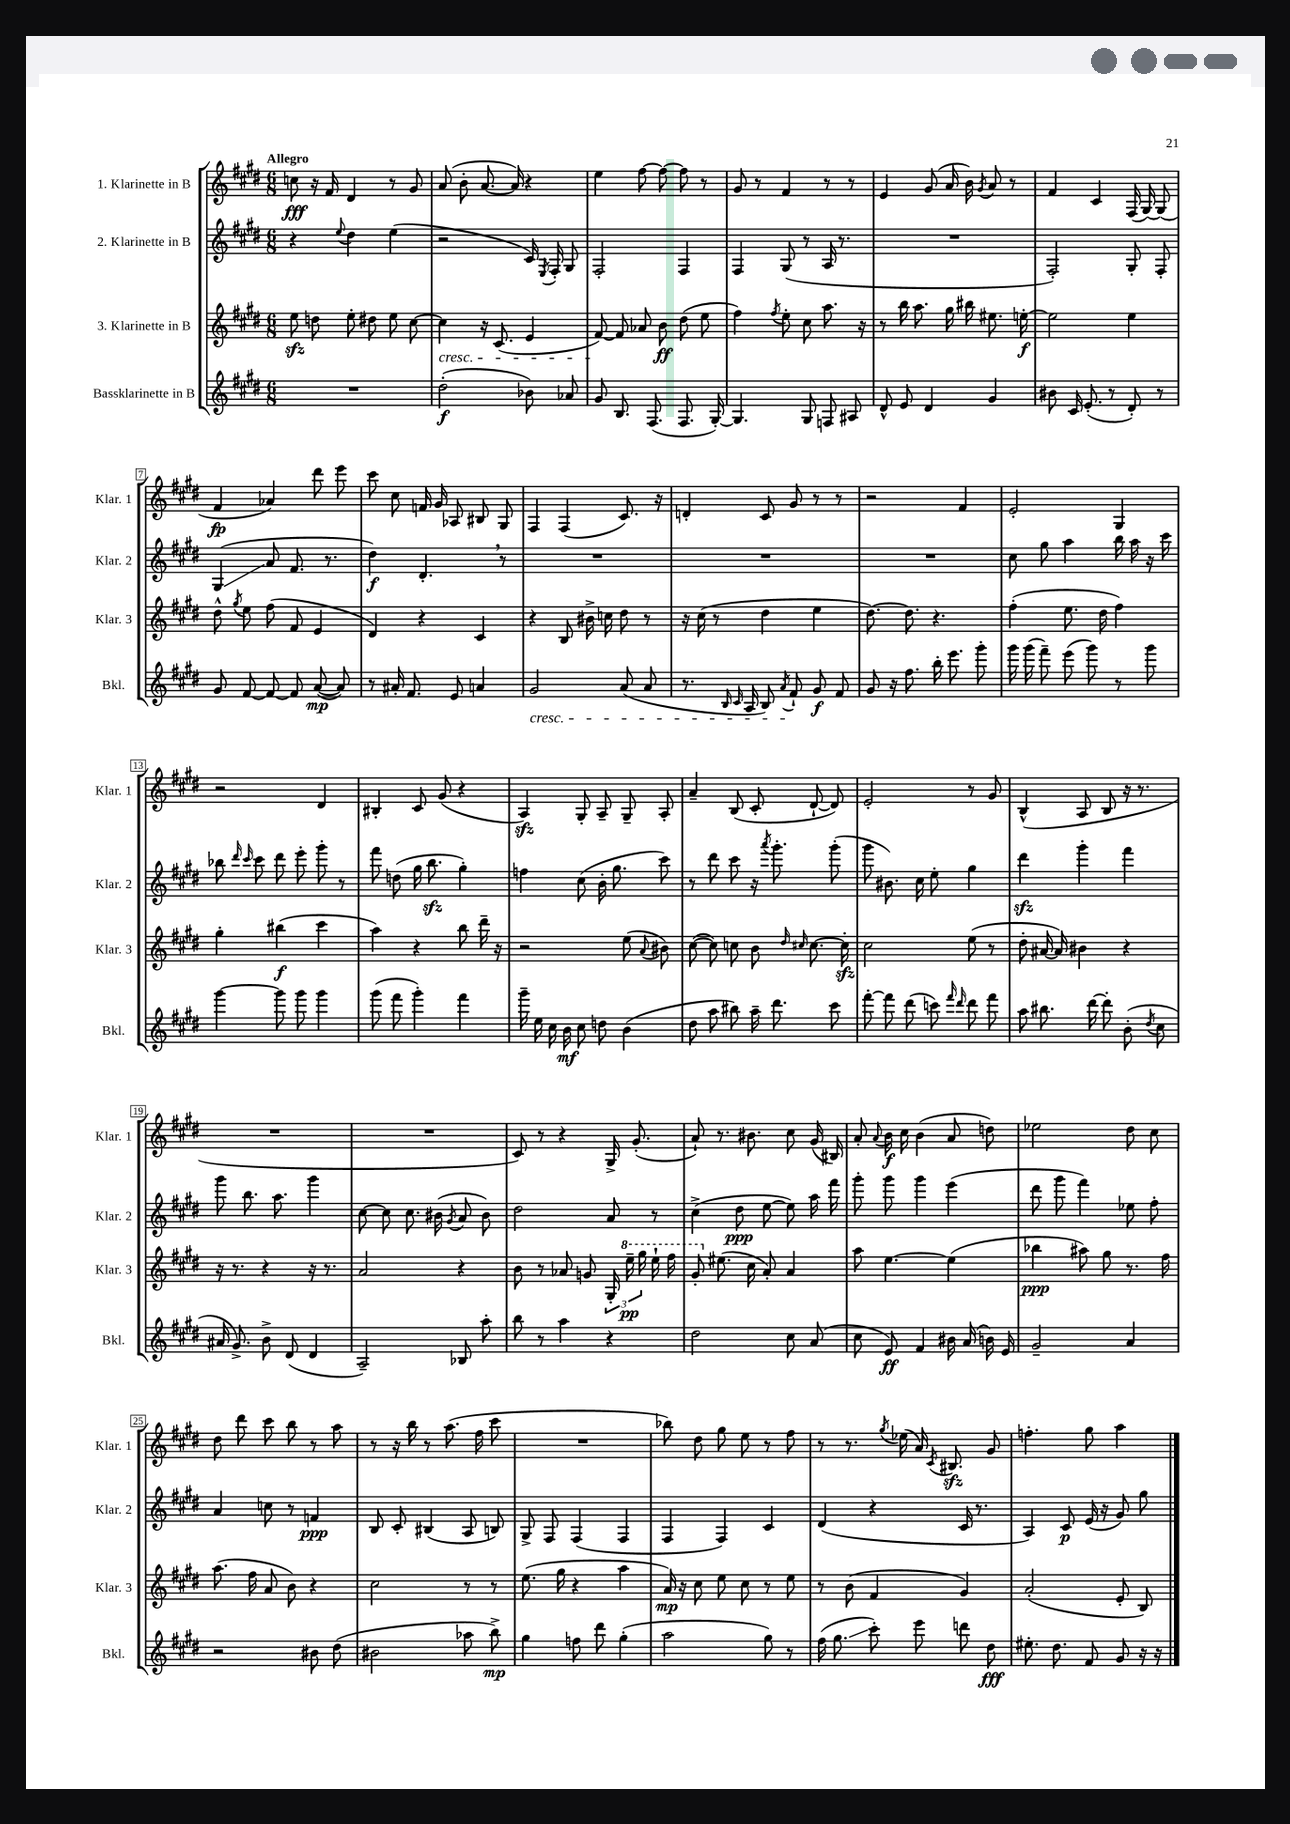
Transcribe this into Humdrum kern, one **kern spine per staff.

**kern	**kern	**kern	**kern
*staff4	*staff3	*staff2	*staff1
*clefG2	*clefG2	*clefG2	*clefG2
*k[f#c#g#d#]	*k[f#c#g#d#]	*k[f#c#g#d#]	*k[f#c#g#d#]
*M6/8	*M6/8	*M6/8	*M6/8
2.r	8ee\	4r	8cc\
.	8dd\	.	16r
.	.	.	16f#/
.	.	8qqee/	.
.	8ee'\	4dd#\	4d#/
.	8dd#\	.	.
.	8ee\	(4ee\	8r
.	[8cc#\	.	8g#/
=	=	=	=
(2dd#'\	4cc#\]	2r	(8a/
.	.	.	8b'\
.	16r	.	[8.a/
.	(8.c#/	.	.
.	.	.	16a/])
8b-\)	4e/	16c#/)	4r
.	.	8qE/	.
.	.	16F#'/	.
8a-/	.	8G#/	.
=	=	=	=
8g#/	[8f#/)	2F#'/	4ee\
8.B/	8f#/]	.	.
.	8a-/	.	[8ff#\
(8.F#/	.	.	.
.	8b\	.	8ff#\_
8.F#/	(8dd#\	4F#/	8ff#\]
.	8ee\	.	8r
[16G#'/)	.	.	.
=	=	=	=
4.G#/]	4ff#\)	4F#/	8g#/
.	.	.	8r
.	8qff#/	.	.
.	8ee'\	(8G#/	4f#/
8G#/	8cc#\	8r	.
8F/	8.aa\	16A/	8r
.	.	8.r	.
8A#/	.	.	8r
.	16r	.	.
=	=	=	=
8d#^^/	8r	2.r	4e/
8e/	16bb\	.	.
.	8.aa\	.	.
4d#/	.	.	(8g#/
.	16gg#\	.	16a/
.	16bb#\	.	16b\)
.	.	.	8qg#/
4g#/	8.ee#\	.	8a/
.	.	.	8r
.	[16ee'\	.	.
=	=	=	=
8b#\	2ee\]	2F#'/)	4f#/
16c#/	.	.	.
(8.e'/	.	.	.
.	.	.	4c#/
8r	.	.	.
8d#'/)	4ee\	8G#'/	(16F#/
.	.	.	[16G#/)
8r	.	8F#'/	(8G#/]
=	=	=	=
8g#/	8dd#^^\	(4G#/	4f#/
.	8qgg#/	.	.
[8f#/	8ee\	.	.
8f#/_	(8ff#\	8a/	4a-/)
8f#/]	8f#/	8.f#/	.
([8a/	4e/	.	8ddd#\
.	.	8.r	.
8a/])	.	.	8eee\
=	=	=	=
8r	4d#/)	4dd#\)	8ccc#\
16a#'/	.	.	8cc#\
8.f#/	.	.	.
.	4r	4.d#'/	16f/
.	.	.	16g#/
8e/	.	.	8A-/
4a/	4c#/	.	8B#/
.	.	8r	8G#/
=	=	=	=
2g#/	4r	2.r	4F#/
.	8B/	.	(4F#/
.	16b#^\	.	.
.	16cc\	.	.
(8a/	8dd#\	.	8.c#/)
8a/	8r	.	.
.	.	.	16r
=	=	=	=
8.r	16r	2.r	4d'/
.	(16cc#\	.	.
.	8r	.	.
16qqB/	.	.	.
16qqc#/	.	.	.
16A/	.	.	.
8B/)	4dd#\	.	8c#/
8qa/	.	.	.
8f#`/	.	.	8g#/
8g#/	4ee\	.	8r
8f#/	.	.	8r
=	=	=	=
8g#/	[8.dd#\)	2.r	2r
16r	.	.	.
8.ff#\	8.dd#\]	.	.
16bb'\	4.r	.	.
8.eee\	.	.	.
.	.	.	4f#/
8ggg#'\	.	.	.
=	=	=	=
16ggg#\	(4ff#'\	8cc#\	2e'/
(16ggg#\	.	.	.
8fff#~\)	.	8gg#\	.
(8eee\	8.ee\	4aa\	.
8ggg#\)	.	.	.
.	16dd#\	.	.
8r	4ff#\)	16bb\	4G#/
.	.	16aa\	.
8ggg#\	.	16r	.
.	.	16ccc#\	.
=	=	=	=
[4ggg#\	4gg#'\	8bb-\	2r
.	.	16qqddd#/	.
.	.	16qqccc#/	.
.	.	8ccc#\	.
8ggg#\]	(4bb#\	8ddd#\	.
8ggg#\	.	8eee'\	.
4ggg#\	4ccc#\	8ggg#'\	4d#/
.	.	8r	.
=	=	=	=
(8ggg#\	4aa\)	8fff#\	4B#'/
8fff#\	.	(8dd\	.
4ggg#'\)	4r	16gg#\	8c#/
.	.	8.bb\	.
.	.	.	(8g#/
4fff#\	8bb\	4gg#'\)	4r
.	16ddd#~\	.	.
.	16r	.	.
=	=	=	=
16ggg#~\	2r	4ff\	4A/)
16ee\	.	.	.
16cc#\	.	.	.
16b\	.	.	.
8cc#\	.	(8cc#\	8G#'/
8dd\	.	16b'\	8A~/
.	.	8.gg#\	.
(4b\	(8ee\	.	8G#~/
.	8qqa/	.	.
.	8b#\)	8ccc#\)	8A'/
=	=	=	=
8dd#\	([8cc#\	8r	4a~/
8aa\	8cc#\])	8ddd#\	.
8bb#\)	8cc\	8ccc#\	(8B/
16aa~\	8b\	16r	8c#'/
.	.	8qaaa/	.
8.ddd#\	.	8.ggg#'\	.
.	16qqdd#/	.	.
.	16qqcc#/	.	.
.	[8.cc#\	.	[8d#`/
8ccc#\	.	(8ggg#'\	8d#/])
.	16cc#'\]	.	.
=	=	=	=
[8fff#'\	2cc#\	8ggg#\	2e'/
8fff#\]	.	8.b#\)	.
(8ddd#\	.	.	.
.	.	16cc#\	.
8ccc\)	.	8ee'\	.
16qqfff#/	.	.	.
16qqddd#/	.	.	.
8ddd#\	(8ee\	4gg#\	8r
8fff#\	8r	.	8g#/
=	=	=	=
8aa\	8dd#'\	4ddd#\	(4B^^/
8.bb#\	[16a#/	.	.
.	16a#/])	.	.
.	4b#\	4ggg#'\	8A/
[16ddd#\	.	.	.
8ddd#'\]	.	.	8B/
(8b'\	4r	4fff#\	16r
.	.	.	8.r
8qdd#/	.	.	.
8cc#\	.	.	.
=	=	=	=
16a#/	16r	8ggg#\	2.r
8.g#^/)	8.r	.	.
.	.	8.bb\	.
8b^\	4r	.	.
.	.	8.aa\	.
(8d#/	.	.	.
4d#/	16r	4ggg#\	.
.	8.r	.	.
=	=	=	=
2A~/)	2a/	[8cc#\	2.r
.	.	8cc#\]	.
.	.	8.cc#\	.
.	.	(16b#\	.
.	.	8qg#/	.
8B-/	4r	8a/	.
8aa'\	.	8b#\)	.
=	=	=	=
8bb\	8b\	2dd#\	8c#/)
8r	8r	.	8r
4aa\	8a-/	.	4r
.	8g/	.	.
4r	24G#'/	8a/	16G#^/
.	24eee~\	.	.
.	.	.	(8.g#'/
.	24ggg#\	.	.
.	16eee`\	8r	.
.	16fff#\	.	.
=	=	=	=
2dd#\	8gg#'/	(4cc#^\	8a`/)
.	(8.ee#\	.	8.r
.	.	8dd#\	.
.	16cc#\	.	8.b#\
.	8a'/)	[8ee\	.
8cc#\	4a/	8ee\])	8cc#\
(8a/	.	16aa\	(16g#/
.	.	16fff#\	16B#/)
=	=	=	=
8cc#\	8aa\	8ggg#'\	8a'/
.	.	.	8qqa/
8e/)	[4.ee\	8ggg#\	16b\
.	.	.	16cc#\
4f#/	.	4ggg#\	(4b\
16b#\	(4ee\]	(4eee\	8a/
(16a/	.	.	.
16b\)	.	.	8dd\)
16e/	.	.	.
=	=	=	=
2g#~/	4bb-\	8ddd#\	2ee-\
.	.	8ggg#\	.
.	8aa#\)	4fff#\)	.
.	8gg#\	.	.
4a/	8.r	8ee-\	8dd#\
.	.	8ff#'\	8cc#\
.	16ff#\	.	.
=	=	=	=
2r	(8.aa\	4a/	8dd#\
.	.	.	8ddd#\
.	16ff#\	.	.
.	8a/	8cc\	8ccc#\
.	8b\)	8r	8bb\
8b#\	4r	4f/	8r
(8dd#\	.	.	8aa\
=	=	=	=
2b#\	2cc#\	8B/	8r
.	.	8c#'/	16r
.	.	.	16bb\
.	.	(4B#/	8r
.	.	.	(8.aa\
8aa-\	8r	8A/	.
.	.	.	16ff#\
8bb^\)	8r	8B/)	8ccc#\
=	=	=	=
4gg#\	(8.ee\	8G#^/	2.r
.	.	8F#/	.
.	16gg#\	.	.
8ff\	4r	(4F#/	.
8ddd#\	.	.	.
(4gg#'\	4aa\	4F#/	.
=	=	=	=
2aa\	16a/)	4F#/	8bb-\)
.	16r	.	.
.	8cc#\	.	8dd#\
.	8ee\	4F#/)	8gg#\
.	8cc#\	.	8ee\
8gg#\)	8r	4c#/	8r
8r	8ee\	.	8ff#\
=	=	=	=
(16ff#\	8r	(4d#/	8r
8.gg#\	.	.	.
.	(8b\	.	8.r
8ccc#'\)	4f#/	4r	.
.	.	.	8qgg#/
.	.	.	(16ee-\
8eee\	.	.	16a/)
.	.	.	8qc#/
.	.	.	8.B#/
8ddd\	4g#/)	16c#/	.
.	.	8.r	.
8dd#\	.	.	8g#/
=	=	=	=
8.ee#'\	(2a'/	4A/)	4.ff'\
8.dd#\	.	.	.
.	.	8c#/	.
8f#/	.	(16e/	8gg#\
.	.	16r	.
8g#/	8e'/	8g#/)	4aa\
16r	8B/)	8gg#\	.
16r	.	.	.
==	==	==	==
*-	*-	*-	*-
